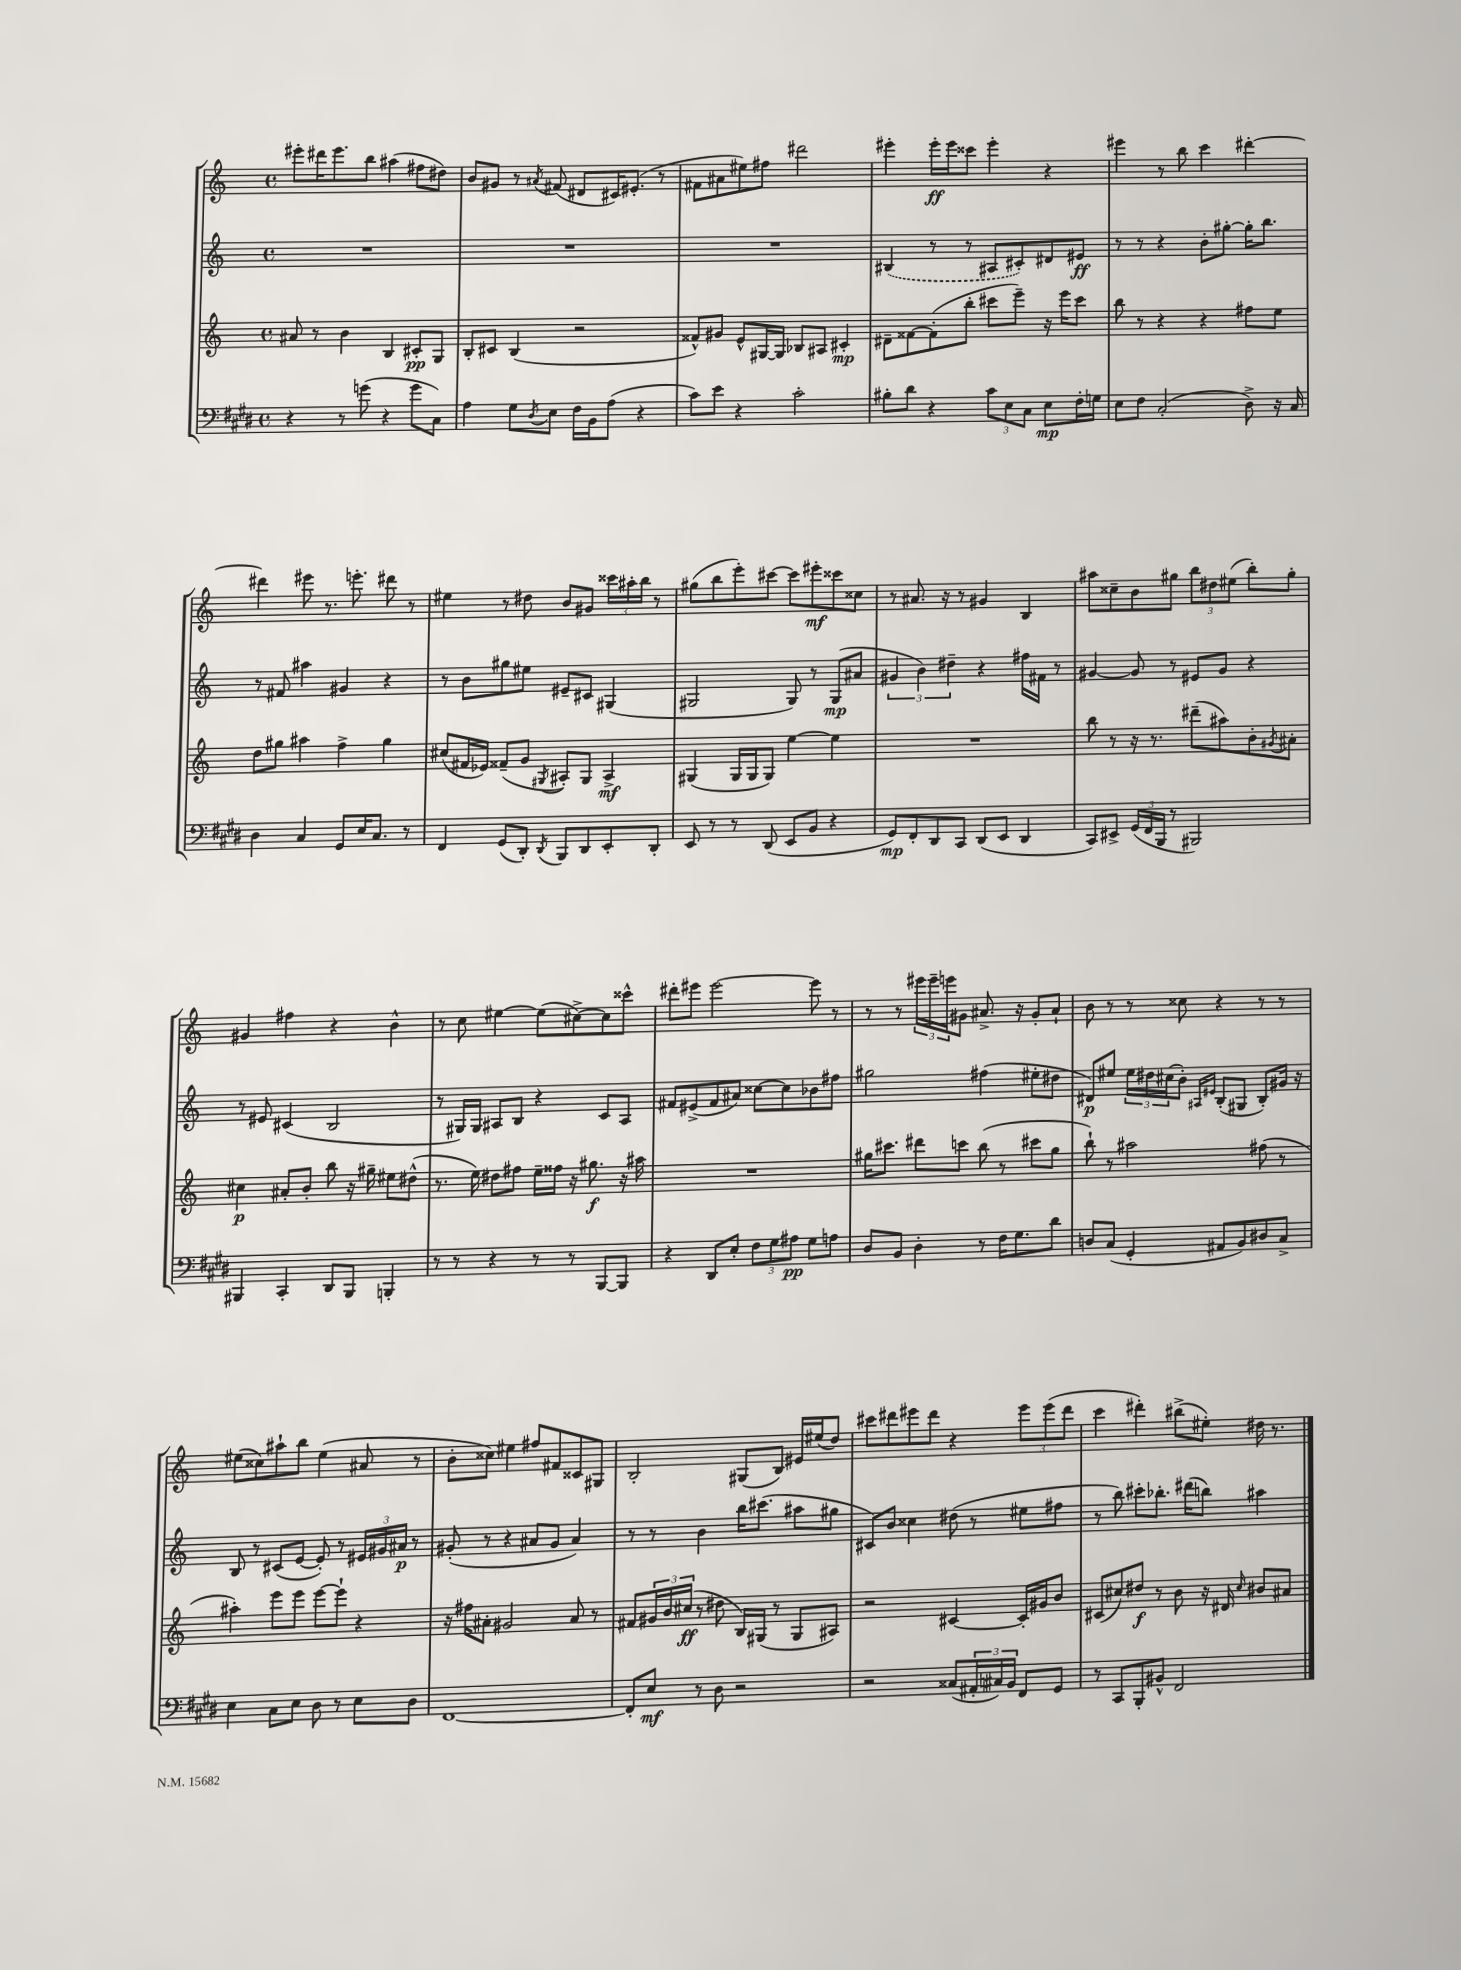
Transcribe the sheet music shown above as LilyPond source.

<<
\new StaffGroup <<
\new Staff = "s0" {
    \clef treble \key c \major \defaultTimeSignature \time 4/4
    eis'''8-. dis'''16 eis'''8. b''8 ais''4( fis''8 dis''8) |
    b'8 gis'8 r8 \acciaccatura { ais'8 } fis'8( dis'8 cis'16) eis'8.-.( r8 |
    fis'8 ais'8 eis''8) fis''8 dis'''2 |
    eis'''4-. eis'''16-.\ff eis'''16 cisis'''8 eis'''4-. r4 |
    eis'''4 r8 b''8 c'''4 dis'''4~-. |
    dis'''4 eis'''8 r8. e'''8.-. dis'''8 r8 |
    eis''4 r8 dis''8 b'8 gis'8 \tuplet 3/2 { cisis'''16 ais''16-. b''16 } r8 |
    gis''8( b''8 e'''8-.) cis'''8~ cis'''8 eis'''8-.\mf cisis'''8 cisis''8 |
    r8 ais'8. r16 r8 gis'4 b4 |
    ais''8 cisis''8-- b'8 gis''8 \tuplet 3/2 { b''8 dis''8 eis''8( } b''8-.) gis''8-. |
    gis'4 fis''4 r4 b'4-^ |
    r8 c''8 eis''4~ eis''8( cis''8~->) cis''8 cisis'''8-^ |
    dis'''8-. eis'''8 eis'''2~ eis'''8 r8 |
    r8 r8 \tuplet 3/2 { eis'''16 eis'''16-- e'''16 } gis'8 ais'8.-> r16 gis'8-. ais'8-! |
    b'8 r8 r8 cisis''8 r4 r8 r8 |
    eis''8( cisis''8) ais''8-! b''8 eis''4( ais'8 r8 |
    b'8-. cisis''8) eis''4 fis''8 fis'8 cisis'8 gis8 |
    b2-. gis8( b8) eis'16 eis''16( d''8) |
    cis'''8 dis'''8 eis'''8 dis'''8 r4 \tuplet 3/2 { eis'''8 eis'''8( dis'''8 } |
    c'''4 dis'''4-.) bis''8->( eis''8-.) dis''16 r8. \bar "|." |
}
\new Staff = "s1" {
    \clef treble \key c \major \defaultTimeSignature \time 4/4
    R1 |
    R1 |
    R1 |
    \once \slurDashed bis4( r8 r8 ais8 cis'8-.) dis'8 eis'8\ff |
    r8 r8 r4 b'8-. gis''8~-. gis''16-. b''8. |
    r8 fis'8 ais''4 gis'4 r4 |
    r8 b'8 gis''8 eis''8 eis'8-- cis'8 gis4( |
    gis2 gis8) r8 gis8\mp( ais'8 |
    \tuplet 3/2 { gis'4 b'4) dis''4-- } r4 fis''16 fis'16 r8 |
    gis'4~ gis'8 r8 eis'8 gis'8 r4 |
    r8 eis'8 cis'4( b2 |
    r8 gis16) gis16 ais8 b8 r4 c'8 ais8 |
    fis'8 eis'8->( fis'8 ais'8) cisis''8~ cisis''8 bes'8 fis''8 |
    gis''2 fis''4( eis''8-. dis''8 |
    dis'8\p) eis''8 \tuplet 3/2 { eis''16 dis''16 cis''16( } b'8-.) \grace { ais16 eis'16 } b8-.( gis8 b8-.) gis'16 r16 |
    b8 r8 cis'8( e'8~ e'8-.) r8 \tuplet 3/2 { eis'16 gis'16 ais'16\p } r8 |
    gis'8-.( r8 r4 ais'8 gis'8 ais'4) |
    r8 r8 b'4 b''16 cis'''8.( ais''8 gis''8 |
    cis'8) b'8 cisis''4 dis''8( r8 eis''8 fis''8 |
    r8 b''8) cis'''8-. bes''8.-. dis'''16( b''8) ais''4 \bar "|." |
}
\new Staff = "s2" {
    \clef treble \key c \major \defaultTimeSignature \time 4/4
    ais'8 r8 b'4 b4 cis'8-.\pp g8 |
    b8-. cis'8 b4( r2 |
    fisis'8-^) gis'8 e'8-^ gis16~ gis16 bes8 ais8 cis'4-.\mp |
    dis'8-- fisis'8~ fisis'8-.( b''8-. cis'''8 e'''8--) r16 e'''16 cis'''8 |
    b''8 r8 r4 r4 fis''8 e''8 |
    d''8 gis''8 ais''4 f''4-> gis''4 |
    cis''8( fis'16 ees'16) fisis'8--( g'8 \acciaccatura { gis8 } ais8-.) gis8 ais4->\mf |
    gis4( gis16 gis16 gis8) e''4~ e''4 |
    R1 |
    b''8 r8 r16 r8. dis'''8--( ais''8) b'8-. \acciaccatura { gis'8 } ais'8-. |
    cis''4\p ais'8-. b'8-. b''8 r16 gis''16-- eis''8 dis''8-^( |
    r8. e''16) dis''8 fis''8 e''16-- fisis''16 r16 gis''8.\f r16 ais''16 |
    R1 |
    gis''16 cis'''8. dis'''8 c'''8 b''8( r8 cis'''8 gis''8 |
    b''8-!) r8 ais''2 fis''8( r8 |
    ais''4-.) e'''8 e'''8 e'''8~ e'''8-! r4 |
    r16 fis''16 ais'8-. gis'2 ais'8 r8 |
    fis'8 \tuplet 3/2 { gis'16 b'16 cis''16\ff( } r8 dis''8 b16) gis16( r8 gis8 ais8) |
    r2 cis'4~ cis'16-. gis'16 b'8 |
    cis'8( cis''8) dis''8\f r8 b'8 r16 dis'16 \grace { cis''16 } bis'8 ais'8 \bar "|." |
}
\new Staff = "s3" {
    \clef bass \key e \major \defaultTimeSignature \time 4/4
    r4 r8 g'8( r4 g'8 cis8) |
    a4 gis8 \acciaccatura { dis8 } e8 fis16 b,16 a8( r4 |
    cis'8) e'8 r4 cis'2-. |
    bis8-. dis'8 r4 \tuplet 3/2 { cis'8 e8 cis8 } e8\mp fis16-. g16 |
    e8 fis8 cis2-.( dis8->) r16 cis16 |
    dis4 cis4 gis,8 e16 cis8. r8 |
    fis,4 gis,8( dis,8-.) \acciaccatura { dis,8 } b,,8 dis,8 e,8-. dis,8-. |
    e,8 r8 r8 dis,8( e,8 b,8 r4 |
    gis,8\mp) fis,8-. dis,8 cis,8 dis,8( e,8 dis,4 |
    cis,8) eis,8-> \tuplet 3/2 { gis,16( fis,16 b,,16 } r8 bis,,2) |
    bis,,4 cis,4-. dis,8 bis,,8 b,,4-. |
    r8 r8 r4 r8 r8 b,,8~ b,,8 |
    r4 dis,8 e8-. \tuplet 3/2 { fis8 gis8 ais8\pp } gis8 a8 |
    dis8 b,8 dis4-. r8 fis16 gis8. dis'8 |
    d8 cis8( gis,4-. ais,8 b,8) dis8 cis8-> |
    e4 cis8 e8 dis8 r8 e8 dis8 |
    fis,1~ |
    fis,8-. e8\mf r8 dis8 r2 |
    r2 cisis8( \tuplet 3/2 { ais,16-. cis16) b,16 } fis,8 gis,8 |
    r8 cis,8 b,,8-. bis,8-^ fis,2 \bar "|." |
}
>>
>>
\layout { \context { \Score \remove "Bar_number_engraver" } }
